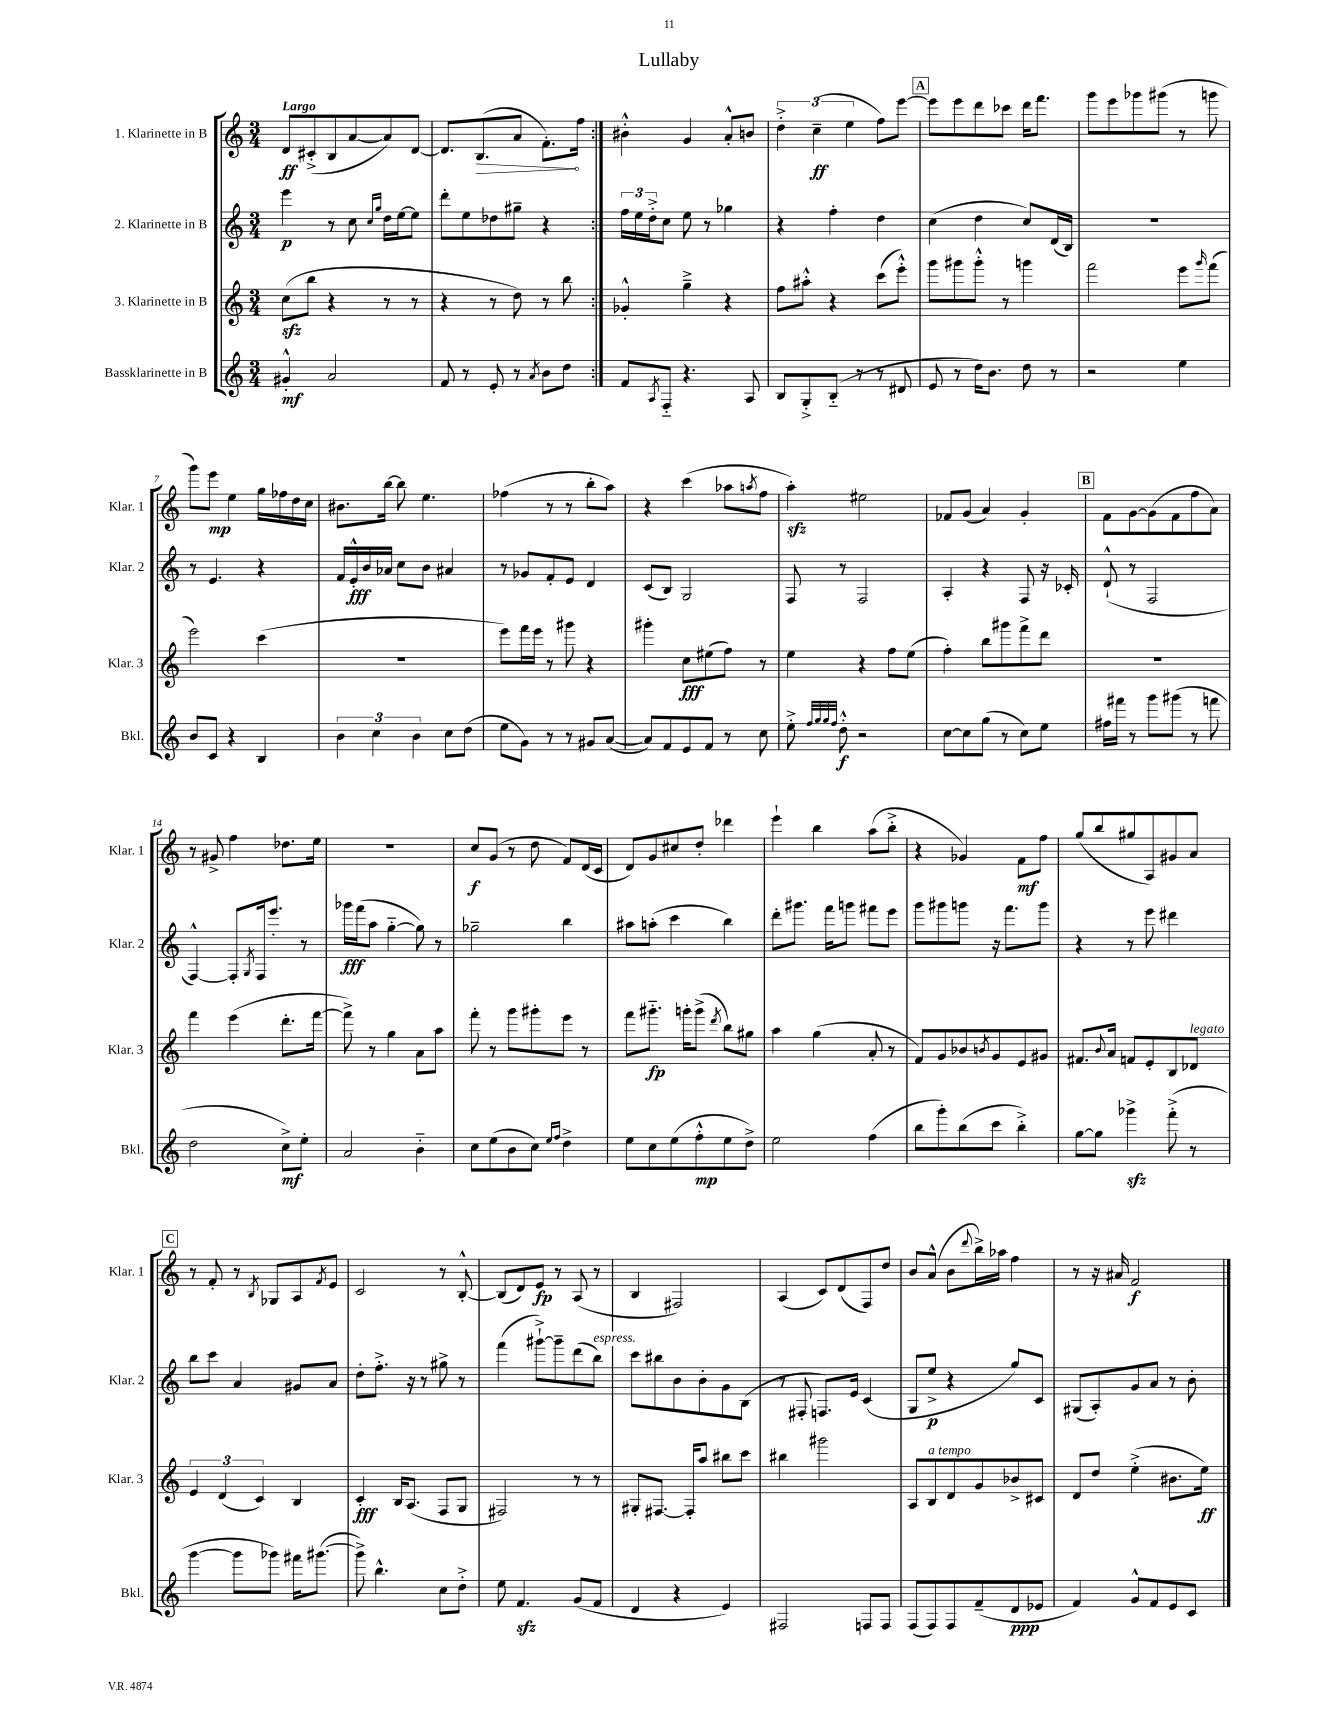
\header { title = "Lullaby" }
<<
\new StaffGroup <<
\new Staff = "s0" \with { instrumentName = "1. Klarinette in B" shortInstrumentName = "Klar. 1" } {
    \clef treble \key c \major \numericTimeSignature \time 3/4 \tempo "Largo"
    \repeat volta 2 { d'8\ff cis'8-.->( b8 a'8~ a'8) d'8~ |
    d'8. \once \override Hairpin.circled-tip = ##t b8.\>( a'8 f'8.-.\!) f''16 | }
    bis'4-.-^ g'4 a'8-.-^ b'8 |
    \tuplet 3/2 { d''4-.-> c''4--\ff( e''4 } f''8) e'''8~ |
    \mark \markup { \box "A" } e'''8 e'''8 d'''8 ces'''8 d'''16 f'''8. |
    g'''8 e'''8 ges'''8 gis'''8( r8 g'''8 |
    g'''8) e'''8\mp e''4 g''16 fes''16 d''16 c''16 |
    bis'8. b''16~ b''8 e''4. |
    fes''4( r8 r8 b''8-. a''8) |
    r4 c'''4( aes''8 \acciaccatura { a''8 } f''8 |
    a''4-.\sfz) eis''2 |
    fes'8 g'8( a'4) g'4-. |
    \mark \markup { \box "B" } f'8 g'8~ g'8( f'8 f''8 a'8) |
    r8 gis'8-> f''4 des''8. e''16 |
    R2. |
    c''8\f g'8( r8 d''8 f'8) d'16( c'16 |
    d'8) g'8 cis''8 d''8-. des'''4 |
    e'''4-! b''4 a''8( b''8-.-> |
    r4 ges'4) f'8\mf f''8 |
    g''8( b''8 gis''8 a8) gis'8 a'8 |
    \mark \markup { \box "C" } r8 f'8-. r8 \acciaccatura { b8 } ges8 a8 \acciaccatura { f'8 } e'8 |
    c'2 r8 b8~-.-^ |
    b8( d'8) e'8\fp r8 a8( r8 |
    b4 fis2) |
    a4( c'8) d'8( f8) d''8 |
    b'8 a'8-^( b'8 \appoggiatura { d'''8 } b''16->) aes''16 f''4 |
    r8 r16 ais'16 f'2\f \bar "|." |
}
\new Staff = "s1" \with { instrumentName = "2. Klarinette in B" shortInstrumentName = "Klar. 2" } {
    \clef treble \key c \major \numericTimeSignature \time 3/4
    \repeat volta 2 { e'''4\p r8 c''8 \grace { c''16 g''16 } d''16 e''16~ e''8 |
    d'''8-. e''8 des''8 gis''8-- r4 | }
    \tuplet 3/2 { f''16 e''16 d''16-.-> } c''8 e''8 r8 ges''4 |
    r4 f''4-. d''4 |
    \mark \markup { \box "A" } c''4( d''4 c''8) d'16( b16) |
    R2. |
    r8 e'4. r4 |
    f'16 e'16-.-^\fff b'16 aes'16 c''8 b'8 ais'4 |
    r8 ges'8 f'8-. e'8 d'4 |
    c'8( b8) g2 |
    f8 r8 f2 |
    a4-. r4 f8 r16 ces'16-. |
    \mark \markup { \box "B" } d'8-!-^( r8 f2 |
    f4~-^) f8-. \acciaccatura { g8 } f16 e'''8.-. r8 |
    ges'''16\fff f'''16( a''8 g''4~-_ g''8) r8 |
    ges''2-- b''4 |
    ais''8 a''8-.( c'''4 b''4) |
    d'''8-. gis'''8. f'''16 g'''8 fis'''8 e'''8 |
    g'''8 gis'''8 g'''8 r16 f'''8. g'''8 |
    r4 r8 e'''8 dis'''4 |
    \mark \markup { \box "C" } b''8 c'''8 a'4 gis'8 a'8 |
    d''8-. f''8.-.-> r16 r8 gis''8-> r8 |
    f'''4( gis'''8~-!->) gis'''8-- d'''8( b''8^\markup { \italic "espress." }) |
    c'''8 bis''8 b'8 b'8-. g'8 b8( |
    r8 fis8-. f8.) e'16 c'4( |
    g8 e''8->\p r4 g''8) c'8 |
    gis8( a8-.) g'8 a'8 r8 b'8-. \bar "|." |
}
\new Staff = "s2" \with { instrumentName = "3. Klarinette in B" shortInstrumentName = "Klar. 3" } {
    \clef treble \key c \major \numericTimeSignature \time 3/4
    \repeat volta 2 { c''8\sfz( b''8 r4 r8 r8 |
    r4 r8 d''8) r8 b''8 | }
    ges'4-.-^ g''4---> r4 |
    f''8 ais''8-.-^ r4 c'''8( e'''8-.-^) |
    \mark \markup { \box "A" } g'''8 gis'''8 gis'''8-.-^ r8 g'''4 |
    f'''2 e'''8 \grace { g'''16 } f'''8( |
    e'''2) c'''4( |
    R2. |
    e'''8) f'''16 e'''16 r8 gis'''8 r4 |
    gis'''4-. c''8\fff eis''8( f''8) r8 |
    e''4 r4 f''8 e''8( |
    f''4-.) b''8 gis'''8 f'''8-> d'''8 |
    \mark \markup { \box "B" } R2. |
    f'''4 e'''4( d'''8.-. f'''16~ |
    f'''8->) r8 g''4 a'8 a''8 |
    f'''8-. r8 g'''8 gis'''8-. e'''8 r8 |
    f'''8 gis'''8.-_\fp g'''16-. g'''8->( \acciaccatura { d'''8 } b''8) gis''8 |
    a''4 g''4( a'8-. r8 |
    f'8) g'8 bes'8 \acciaccatura { b'8 } g'8 e'8 gis'8 |
    fis'8. \appoggiatura { b'8 } a'16 f'8 e'8-. b8 des'8^\markup { \italic "legato" } |
    \mark \markup { \box "C" } \tuplet 3/2 { e'4 d'4( c'4) } b4 |
    c'4-.\fff b16 a8.( f8 g8 |
    fis2) r8 r8 |
    gis8-. fis8.~ fis16-. a''8 bis''8 c'''8 |
    bis''4 gis'''2 |
    a8 b8^\markup { \italic "a tempo" } d'8 g'8 bes'8-> cis'8 |
    d'8 d''8 e''4-.->( bis'8. e''16\ff) \bar "|." |
}
\new Staff = "s3" \with { instrumentName = "Bassklarinette in B" shortInstrumentName = "Bkl." } {
    \clef treble \key c \major \numericTimeSignature \time 3/4
    \repeat volta 2 { gis'4-.-^\mf a'2 |
    f'8 r8 e'8-. r8 \acciaccatura { a'8 } b'8 d''8 | }
    f'8 \acciaccatura { a8 } f8-_ r4. a8 |
    b8 g8-.-> b8-_( r8 r8 dis'8 |
    \mark \markup { \box "A" } e'8 r8 d''16) b'8. d''8 r8 |
    r2 e''4 |
    b'8 c'8 r4 b4 |
    \tuplet 3/2 { b'4 c''4 b'4 } c''8 d''8( |
    e''8 g'8) r8 r8 gis'8 a'8~( |
    a'8) f'8 e'8 f'8 r8 c''8 |
    e''8-.-> \grace { f''32 g''32 g''32 f''32 } d''8-.-^\f r2 |
    c''8~ c''8 g''8( r8 c''8) e''8 |
    \mark \markup { \box "B" } fis''16 fis'''16 r8 g'''8 gis'''8( r8 f'''8 |
    d''2 c''8->\mf) e''8-. |
    a'2 b'4-_ |
    c''8 e''8( b'8 c''8) \grace { e''16 f''16 } d''4-> |
    e''8 c''8 e''8( f''8-.-^\mp e''8 d''8->) |
    e''2 f''4( |
    b''8 g'''8-.) b''8( c'''8 b''4-.->) |
    g''8~ g''8 ges'''4->\sfz f'''8-.->( r8 |
    \mark \markup { \box "C" } g'''4~ g'''8 ges'''8) fis'''16 gis'''8.~( |
    gis'''8->) b''4.-^ c''8 d''8-.-> |
    e''8 f'4.\sfz g'8( f'8 |
    d'4 r4 e'4) |
    fis2 f8 f8 |
    f8( f8) f8 f'8--( d'8\ppp ees'8 |
    f'4) g'8-^ f'8 e'8 c'8 \bar "|." |
}
>>
>>
